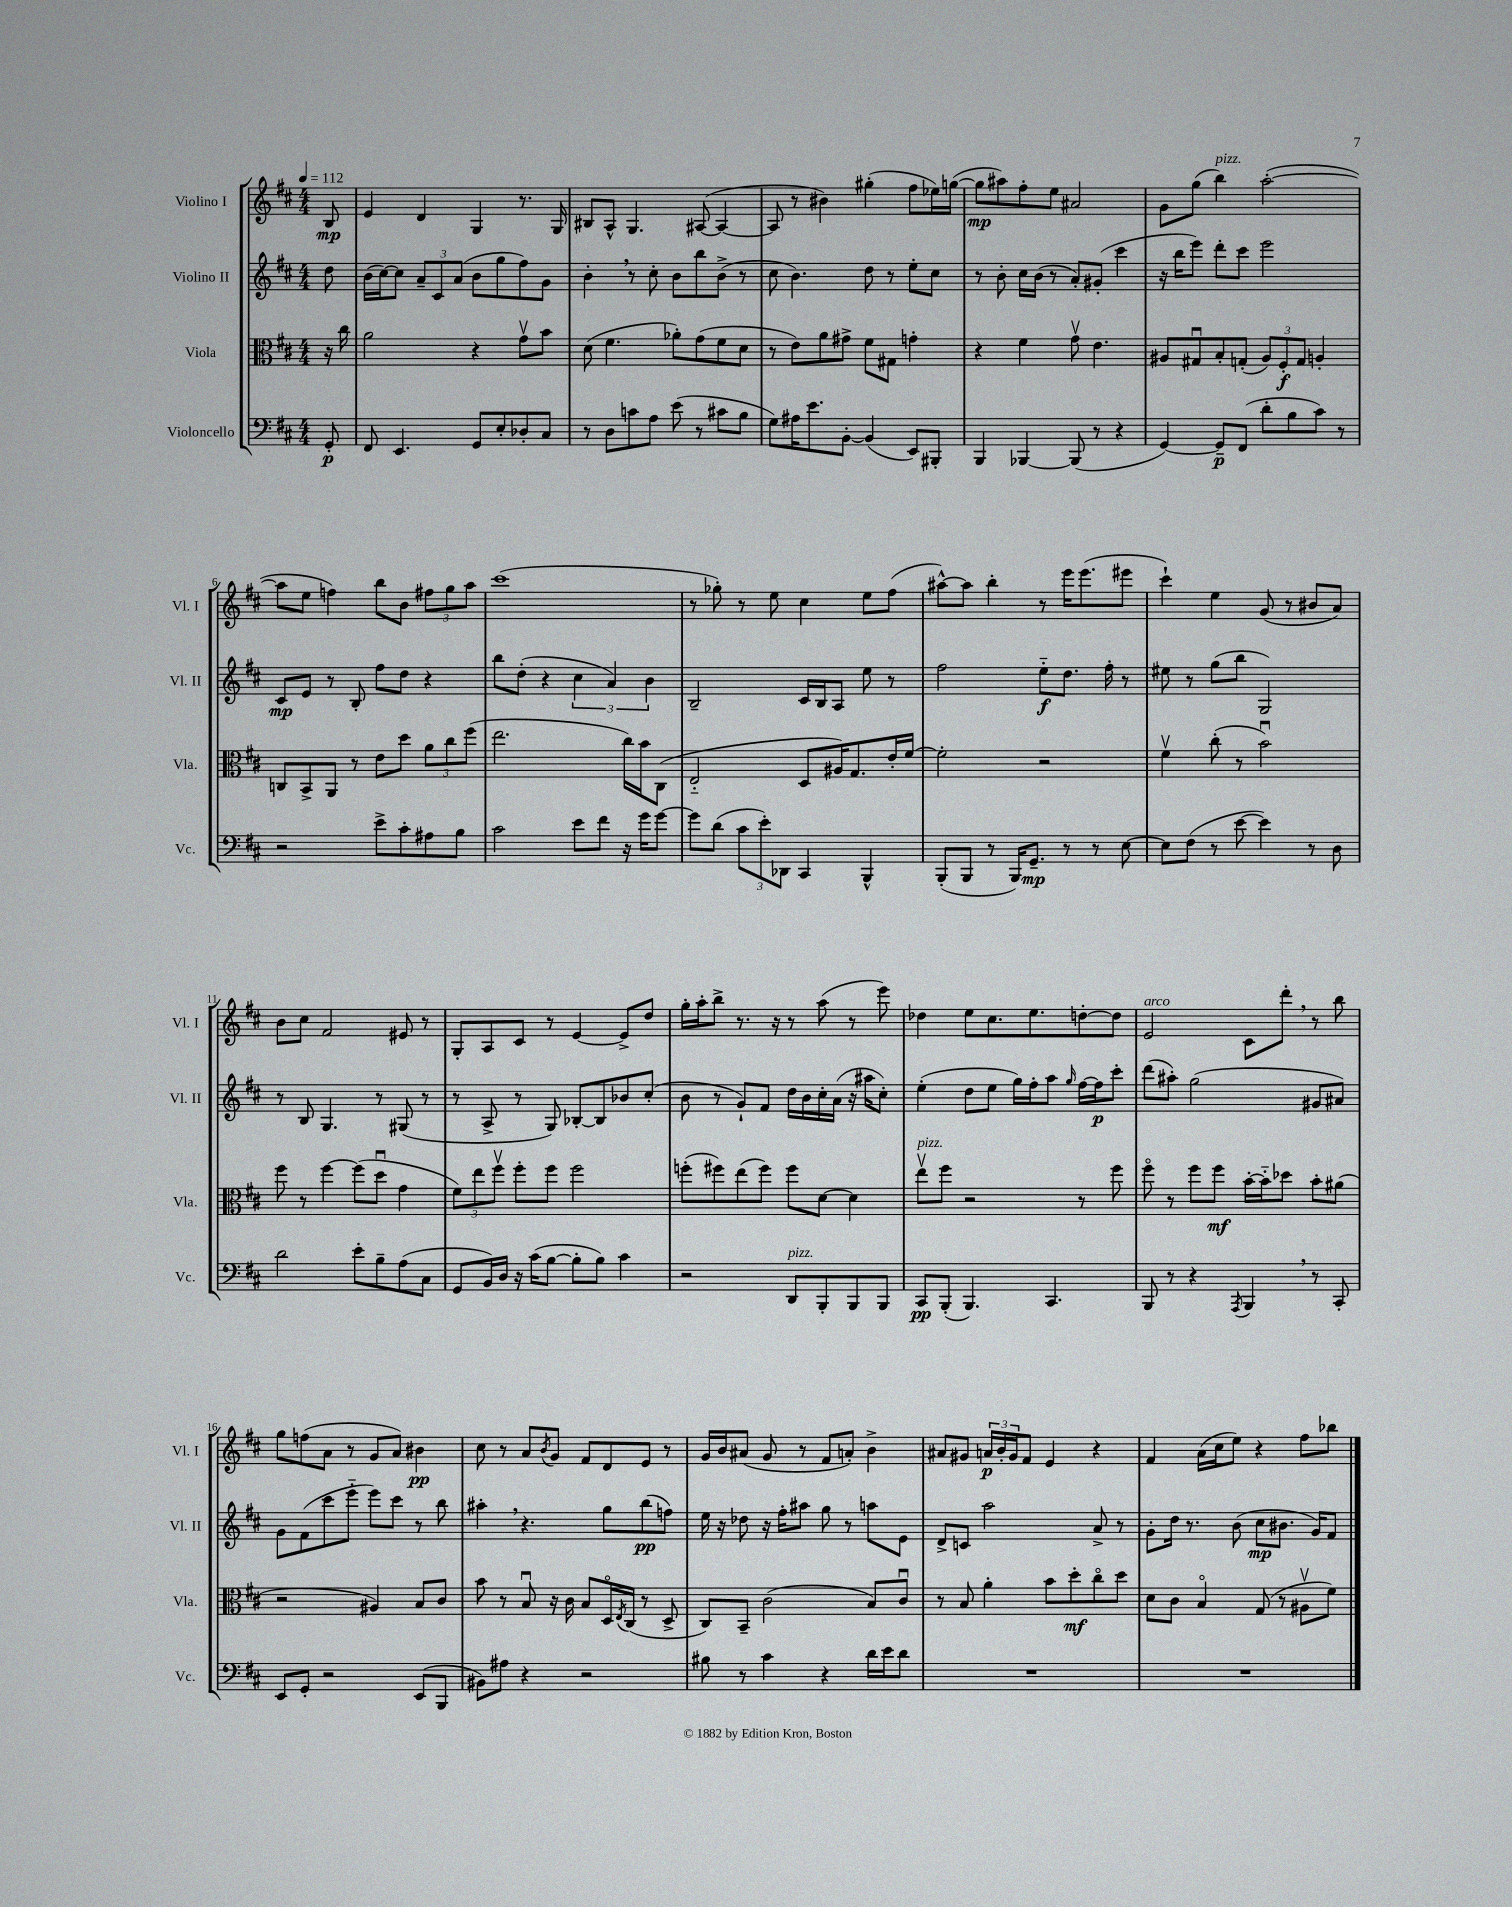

**kern	**kern	**kern	**kern
*staff4	*staff3	*staff2	*staff1
*clefF4	*clefC3	*clefG2	*clefG2
*k[f#c#]	*k[f#c#]	*k[f#c#]	*k[f#c#]
*M4/4	*M4/4	*M4/4	*M4/4
*MM112	*MM112	*MM112	*MM112
8GG'/	16r	8dd\	8B/
.	16cc#\	.	.
=	=	=	=
8FF#/	2a\	(16b\LL	4e/
.	.	[16cc#\J)	.
4.EE/	.	8cc#\]J	.
.	.	12a~/L	4d/
.	.	12c#/	.
.	.	(12a/J	.
8GG/L	4r	8b\L	4G/
8E'/	.	8gg\	.
8D-'/	8gv\L	8ff#\)	8.r
8C#/J	8b\J	8g\J	.
.	.	.	16G/
=	=	=	=
8r	(8d\	4b'\	8B#/L
8D\L	4.f#\	.	8A^^/J
8c\	.	8r	4.G/
8A\J	.	8cc#'\	.
(8e\	8a-'\L)	8b\L	.
8r	(8g\	8bb\	([8A#/
8c#\L	8f#\	(8b^\J	4A#/_
8B\J	8d\J	8r	.
=	=	=	=
8G\L)	8r	8cc#\	8A#/]
16A#\K	8e\L)	4.b\)	8r
8.e\	.	.	.
.	8a\	.	4b#\)
[8BB'\J	8g#^\J	.	.
(4BB/]	8f#\L	8dd\	(4gg#'\
.	8G#\J	8r	.
8EE/L)	4g'\	8ee'\L	8ff#\L
8BBB#'/J	.	8cc#\J	16ee-\L)
.	.	.	([16gg\JJ
=	=	=	=
4BBB/	4r	8r	8gg\]L
.	.	8b'\	8aa#\)
[4BBB-/	4f#\	16cc#\LL	8ff#'\
.	.	(16b\JJ	.
.	.	8r	8ee\J
(8BBB-/]	8gv\	8a'/L)	2a#/
8r	4.e\	(8g#'/J	.
4r	.	4ccc#\	.
=	=	=	=
[4GG/)	8A#/L	16r	8g\L
.	.	16bb\LK	.
.	8G#u/	8eee\J)	(8gg\J
8GG~/]L	8B'/	8ddd'\L	4bb\)
(8FF#/J	(8G'/J	8ccc#\J	.
8d'\L	12A#/L)	2eee\	([2aa'\
.	12F#'/	.	.
8B\	.	.	.
.	12G/J	.	.
8c#\J)	4A'/	.	.
8r	.	.	.
=	=	=	=
2r	8C/L	8c#/L	8aa\]L
.	8BB^/	8e/J	8ee\J
.	8AA/J	8r	4ff\)
.	8r	8B'/	.
8e^\L	8e\L	8ff#\L	8bb\L
8c#'\	8dd\J	8dd\J	8b\J
8A#\	12a\L	4r	12ff#\L
.	12cc#\	.	12gg\
8B\J	.	.	.
.	(12ff#\J	.	12aa\J
=	=	=	=
2c#\	2.ee\	8bb\L	(1ccc#
.	.	(8dd'\J	.
.	.	4r	.
8e\L	.	6cc#\	.
8f#\J	.	.	.
.	.	6a/)	.
16r	16cc#\LL)	.	.
16g\LK	16b\J	.	.
.	.	6b\	.
[8g\J	(8C#\J	.	.
=	=	=	=
8g\]L	2E'~/	2B~/	8r
(8d\J	.	.	8gg-'\)
12c#\L	.	.	8r
12e'\)	.	.	.
.	.	.	8ee\
12DD-\J	.	.	.
4CC#/	8D/L	16c#/LL	4cc#\
.	.	16B/J	.
.	16A#/K)	8A/J	.
.	8.G/	.	.
4BBB^^/	.	8ee\	8ee\L
.	16e'/L	8r	(8ff#\J
.	[16f#/JJ	.	.
=	=	=	=
(8BBB'/L	2f#'\]	2ff#\	[8aa#^^\L)
8BBB/J	.	.	8aa#\]J
8r	.	.	4bb'\
16BBB/LK)	.	.	.
8.GG~/J	.	.	.
.	2r	8ee'~\L	8r
8r	.	8.dd\J	16eee\LK
.	.	.	(8.eee\
8r	.	.	.
.	.	16ff#'\	.
[8E\	.	8r	8eee#\J
=	=	=	=
8E\]L	4f#v\	8ee#\	4ccc#`\)
(8F#\J	.	8r	.
8r	(8cc#'\	(8gg\L	4ee\
[8e\	8r	8bb\J	.
4e\])	2bu\)	2G/)	(8g/
.	.	.	8r
8r	.	.	8b#/L
8D\	.	.	8a/J)
=	=	=	=
2d\	8ff#\	8r	8b\L
.	8r	8B/	8cc#\J
.	[4ff#\	4.G/	2f#/
8e'\L	(8ff#\]L	.	.
8B~\	8ddu\J	8r	.
(8A\	4g\	(8G#/	8e#/
8C#\J	.	8r	8r
=	=	=	=
8GG/L	12f#\L)	8r	8G'/L
.	12ee\	.	.
16BB/L)	.	8A^/	8A/
.	12ff#v\J	.	.
16D/JJ	.	.	.
16r	8ff#'\L	8r	8c#/J
(16c#\LK	.	.	.
[8B\J	8ff#\J	8G/)	8r
8B'\]L	2ff#\	[8B-'/L	[4e/
8B\J)	.	8B-/]	.
4c#\	.	8b-/	8e^/]L
.	.	(8cc#'/J	8dd/J
=	=	=	=
2r	(8ff'\L	8b\	16gg'\LL
.	.	.	16aa'\J
.	8ff#\)	8r	8bb^\J
.	(8ee\	8g`/L)	8.r
.	8ff#\J)	8f#/J	.
.	.	.	16r
8DD/L	8ff#\L	16dd\LL	8r
.	.	16b\	.
8BBB'/	[8d\J	16cc#'\	(8aa\
.	.	(16a\JJ	.
8BBB/	4d\]	16r	8r
.	.	16aa#\LK	.
8BBB/J	.	8cc#'\J)	8eee\)
=	=	=	=
8CC#/L	8eev\L	(4ee'\	4dd-\
(8BBB'/J	8ff#\J	.	.
4.BBB/)	2r	8dd\L	8ee\L
.	.	8ee\J	8.cc#\
.	.	16gg\LL)	.
.	.	16ff#'\J	8.ee\
4.CC#/	.	8aa\J	.
.	.	16qqgg/	.
.	8r	[16ff#\LL	[8dd'\
.	.	16ff#\]J	.
.	8ff#\	8ccc#'\J	8dd\]J
=	=	=	=
8BBB/	8ff#o\	(8ddd\L	2e/
8r	8r	8aa#'\J)	.
4r	8ff#\L	(2gg\	.
.	8ff#\J	.	.
8qAAA/	.	.	.
4BBB/	[16b'\LL	.	8c#\L
.	16b'~\]J	.	.
.	8dd-\J	.	8ddd'\J
8r	8b'\L	8g#/L	8r
8CC#'/	(8a#\J	8a#/J)	8bb\
=	=	=	=
8EE/L	2r	8g\L	8gg\L
8GG'/J	.	(8f#\	(8ff\
2r	.	8ccc#\	8a\J
.	.	8eee'~\J	8r
.	4A#/)	8eee\L)	8g/L
.	.	8ccc#\J	8a/J)
(8EE/L	8B/L	8r	4b#\
8BBB/J	8c#/J	8bb\	.
=	=	=	=
8BB#\L)	8b\	4aa#'\	8cc#\
8A#\J	8r	.	8r
4r	8Bu/	4.r	8a/L
.	.	.	8qb/
.	16r	.	8g/J
.	16c#\	.	.
2r	8B/L	.	8f#/L
.	16Do/L	8gg\L	8d/
.	8qE/	.	.
.	(16C#/JJ	.	.
.	8r	(8bb\	8e/J
.	8D^/	8ff\J)	8r
=	=	=	=
8B#\	8C#/L)	16ee\	16g/LL
.	.	16r	16b/J
8r	8BB~/J	8dd-\	(8a#/J
4c#\	(2c#\	16r	8g/
.	.	16ff#'\LK	.
.	.	8aa#\J	8r
4r	.	8gg\	8f#/L
.	.	8r	8a'/J)
16d\LL	8B/L)	8aa\L	4b^\
16e\J	.	.	.
8d\J	8c#u/J	8e\J	.
=	=	=	=
1r	8r	8d^/L	8a#/L
.	8B/	8c/J	8g#/J
.	4a'\	2aa\	24a/LL
.	.	.	24b'/
.	.	.	24g#/J
.	.	.	8f#/J
.	8b\L	.	4e/
.	8dd'\	.	.
.	8cc#o\	8a^/	4r
.	8dd\J	8r	.
=	=	=	=
1r	8d\L	8g'\L	4f#/
.	8c#\J	16dd\Jk	.
.	.	8.r	.
.	4Bo/	.	(16a\LL
.	.	.	16cc#\J
.	.	(8b\	8ee\J)
.	(8G/	8cc#\L	4r
.	8r	8.b#\J	.
.	8A#v\L	.	8ff#\L
.	.	16g/LK)	.
.	8f#\J)	8f#/J	8bb-\J
==	==	==	==
*-	*-	*-	*-
